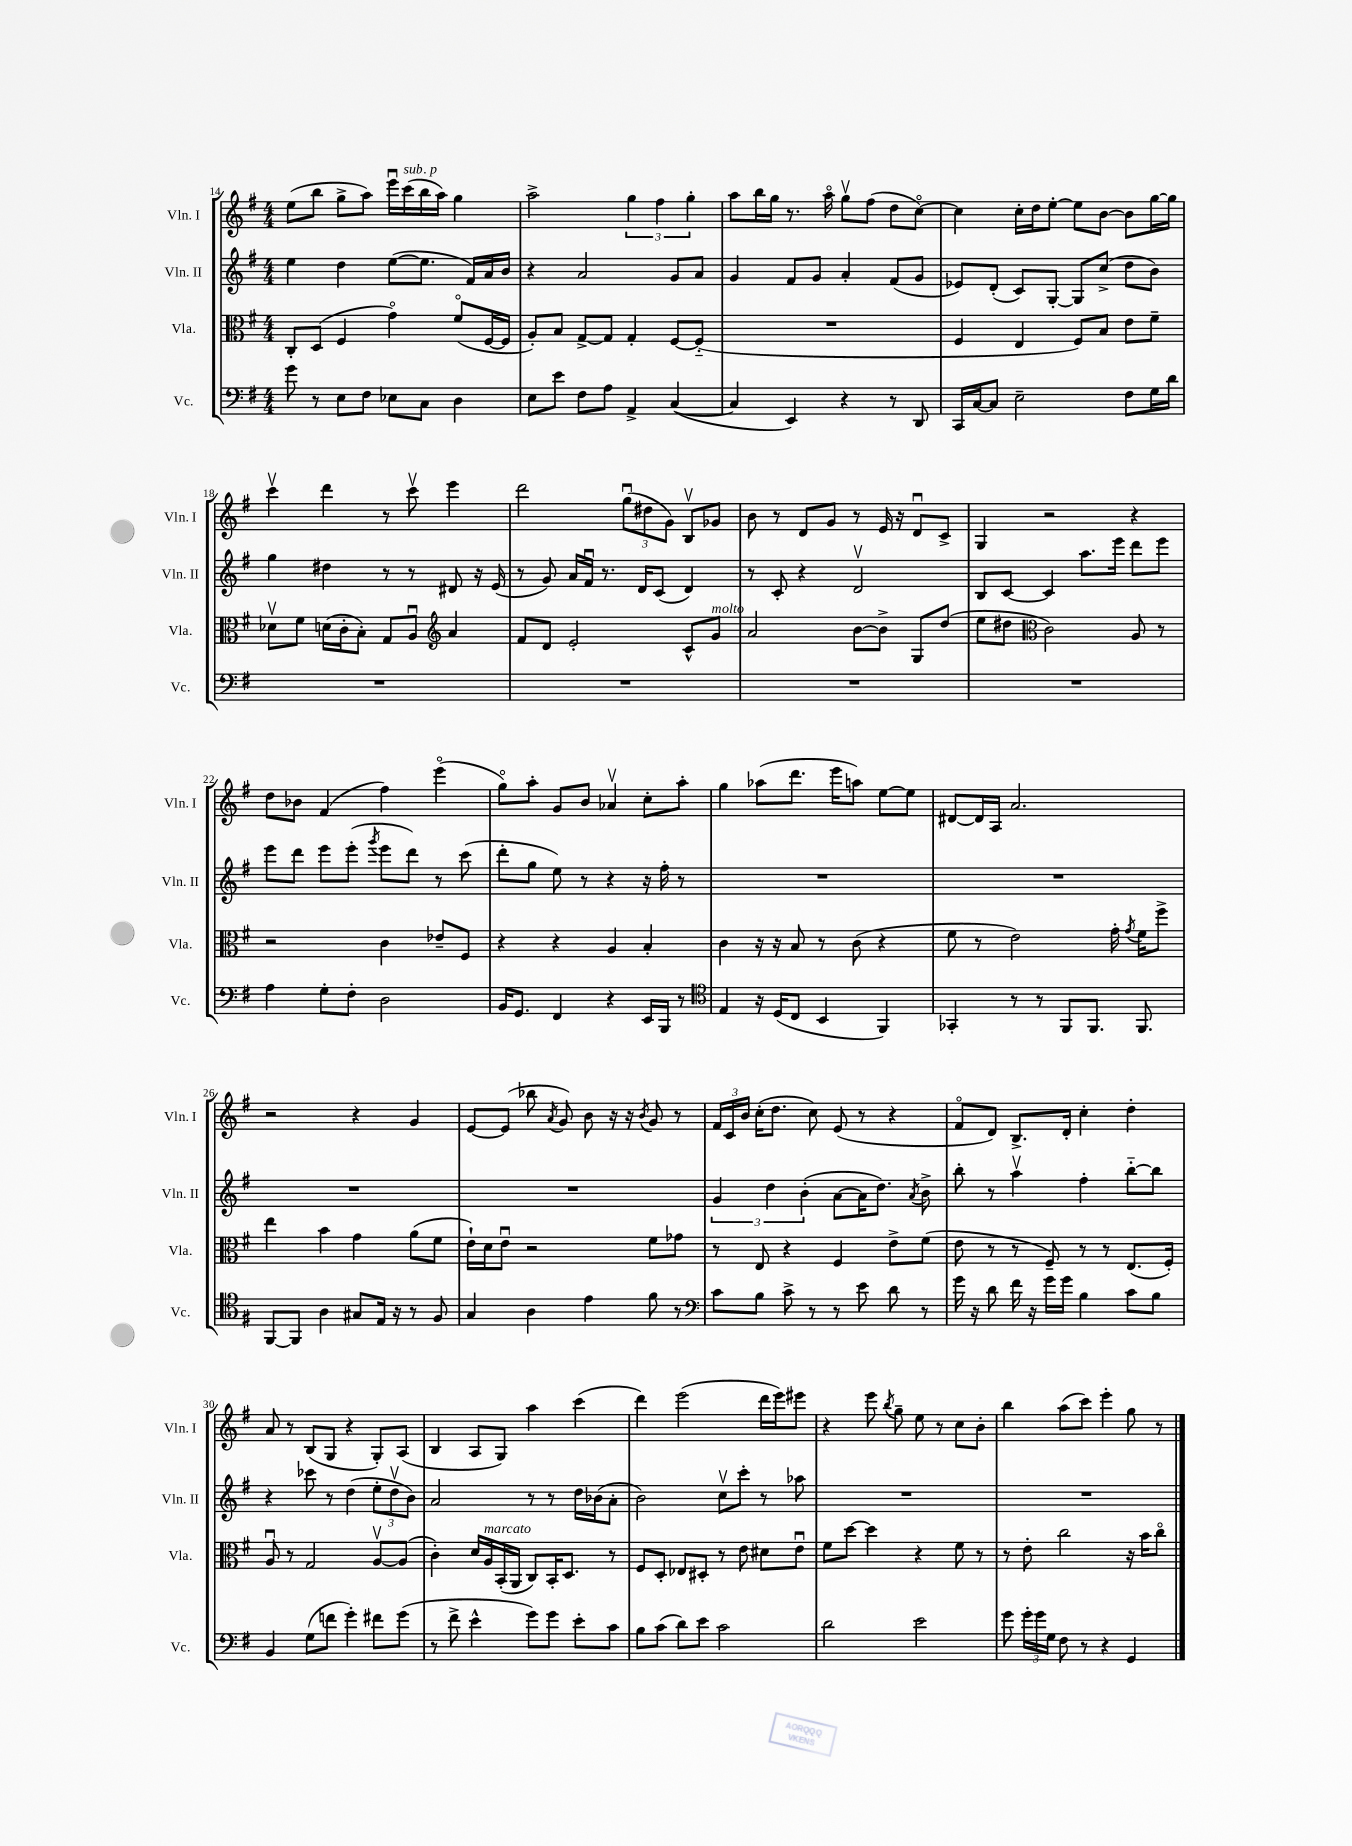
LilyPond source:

<<
\new StaffGroup <<
\new Staff = "s0" \with { instrumentName = "Vln. I" shortInstrumentName = "Vln. I" } {
    \clef treble \key g \major \numericTimeSignature \time 4/4
    \autoBeamOff e''8[( b''8] g''8[-> a''8]) e'''16[\downbow c'''16^\markup { \italic "sub. p" }( b''16 a''16]) g''4 |
    a''2-> \tuplet 3/2 { g''4 fis''4 g''4-. } |
    a''8[ b''16 g''16] r8. a''16\flageolet g''8[\upbow fis''8]( d''8[ c''8]~\flageolet) |
    c''4 c''16[-. d''16 e''8]~-. e''8[ b'8]~ b'8[ g''16~ g''16] |
    c'''4\upbow d'''4 r8 c'''8\upbow e'''4 |
    d'''2 \tuplet 3/2 { g''8[\downbow( dis''8 g'8]) } b8[\upbow ges'8] |
    b'8 r8 d'8[ g'8] r8 e'16 r16 d'8[\downbow c'8]-> |
    g4 r2 r4 |
    d''8[ bes'8] fis'4( fis''4) e'''4\flageolet( |
    g''8[\flageolet) a''8]-. g'8[ b'8] aes'4\upbow c''8[-. a''8]-. |
    g''4 aes''8[( d'''8.] e'''16[ a''8]) e''8[~ e''8] |
    dis'8[~ dis'16 a16] a'2. |
    r2 r4 g'4 |
    e'8[~ e'8]( bes''8 \acciaccatura { a'8 } g'8) b'8 r16 r16 \acciaccatura { b'8 } g'8 r8 |
    \tuplet 3/2 { fis'16[ c'16 b'16] } c''16[-.( d''8.] c''8) e'8( r8 r4 |
    fis'8[\flageolet d'8]) b8.[-> d'16]-. c''4-. d''4-. |
    a'8 r8 b8[( g8] r4 g8[-.) a8]( |
    b4 a8[ g8]) a''4 c'''4( |
    d'''4) e'''2( d'''16[ e'''16) eis'''8] |
    r4 e'''8 \acciaccatura { b''8 } g''8-- e''8 r8 c''8[ b'8]-. |
    b''4 a''8[( c'''8]) e'''4-. g''8 r8 \bar "|." |
}
\new Staff = "s1" \with { instrumentName = "Vln. II" shortInstrumentName = "Vln. II" } {
    \clef treble \key g \major \numericTimeSignature \time 4/4
    \autoBeamOff e''4 d''4 e''8[~( e''8.] fis'16[) a'16 b'16] |
    r4 a'2 g'8[ a'8] |
    g'4 fis'8[ g'8] a'4-. fis'8[( g'8] |
    ees'8[) d'8]-.( c'8[) g8]~-. g8[ c''8]->( d''8[ b'8]) |
    g''4 dis''4 r8 r8 dis'8 r16 e'16( |
    r8 g'8) a'16[ fis'16]\downbow r8. d'16[ c'8]( d'4) |
    r8 c'8-. r4 d'2\upbow |
    b8[ c'8]~ c'4 a''8.[ e'''16] d'''8[ e'''8] |
    e'''8[ d'''8] e'''8[ e'''8]-.( \acciaccatura { g'''8 } e'''8[ d'''8]) r8 c'''8( |
    d'''8[-. g''8] e''8) r8 r4 r16 fis''16-. r8 |
    R1 |
    R1 |
    R1 |
    R1 |
    \tuplet 3/2 { g'4 d''4 b'4-.( } a'8[~ a'16 d''8.]) \acciaccatura { a'8 } b'8-> |
    b''8-. r8 a''4\upbow fis''4-. b''8[~-_ b''8] |
    r4 ces'''8 r8 d''4( \tuplet 3/2 { e''8[-. d''8\upbow b'8]) } |
    a'2 r8 r8 d''16[ bes'16( a'8]-. |
    b'2) c''8[\upbow c'''8]-. r8 aes''8 |
    R1 |
    R1 \bar "|." |
}
\new Staff = "s2" \with { instrumentName = "Vla." shortInstrumentName = "Vla." } {
    \clef alto \key g \major \numericTimeSignature \time 4/4
    \autoBeamOff c8[-. d8]( fis4 g'4\flageolet) fis'8[\flageolet( fis16~ fis16] |
    a8[-.) b8] g8[~-> g8] g4-. fis8[~ fis8]-_( |
    R1 |
    fis4 e4 fis8[) b8] e'8[ fis'8]-- |
    des'8[\upbow fis'8] d'16[( c'16-. b8]-.) g8[ a8]\downbow \clef treble a'4 |
    fis'8[ d'8] e'2-. c'8[-^ g'8]^\markup { \italic "molto" } |
    a'2 b'8[~ b'8]-> g8[ d''8]( |
    e''8[ dis''8] \clef alto c'2) a8 r8 |
    r2 c'4 ees'8[-- fis8] |
    r4 r4 a4 b4-. |
    c'4 r16 r16 b8 r8 c'8( r4 |
    fis'8 r8 e'2) g'16-. \acciaccatura { g'8 } fis'16[ fis''8]-> |
    e''4 b'4 g'4 a'8[( fis'8] |
    e'16[-!) d'16 e'8]\downbow r2 fis'8[ ges'8] |
    r8 e8 r4 fis4 e'8[-> fis'8]( |
    e'8 r8 r8 fis8--) r8 r8 e8.[( fis16]-.) |
    a8\downbow r8 g2 a8[~\upbow a8]( |
    c'4-.) d'16[ a16^\markup { \italic "marcato" } b,16-.( a,16] c8[) b,16-. d8.] r8 |
    fis8[ d8]-. ees8[ dis8]-. r8 e'8 dis'8[ e'8]\downbow |
    fis'8[ d''8]~ d''4 r4 fis'8 r8 |
    r8 e'8-. c''2 r16 b'16[ c''8]\flageolet \bar "|." |
}
\new Staff = "s3" \with { instrumentName = "Vc." shortInstrumentName = "Vc." } {
    \clef bass \key g \major \numericTimeSignature \time 4/4
    \autoBeamOff g'8 r8 e8[ fis8] ees8[ c8] d4 |
    e8[ e'8] fis8[ a8] a,4-> c4~( |
    c4 e,4) r4 r8 d,8 |
    c,16[ c16~ c8] e2-- fis8[ g16 d'16] |
    R1 |
    R1 |
    R1 |
    R1 |
    a4 g8[-. fis8]-. d2 |
    b,16[ g,8.] fis,4 r4 e,16[ b,,16] r8 |
    \clef tenor e4 r16 d16[( c8] b,4 fis,4) |
    ges,4-. r8 r8 fis,8[ fis,8.] fis,8. |
    fis,8[~ fis,8] a4 gis8[ e16] r16 r8 fis8 |
    g4 a4 e'4 fis'8 r8 |
    \clef bass c'8[ b8] c'8-> r8 r8 e'8 d'8 r8 |
    g'16 r16 d'8 fis'16 r16 g'16[ g'16] b4 c'8[ b8] |
    b,4 g8[( f'8] g'4-.) fis'8[ g'8]( |
    r8 fis'8-> e'4-^ g'8[) g'8] e'8[-. c'8] |
    b8[ c'8]( d'8[) e'8] c'2 |
    d'2 e'2 |
    g'8 \tuplet 3/2 { g'16[-. g'16 g16] } fis8 r8 r4 g,4 \bar "|." |
}
>>
>>
\layout { \context { \Score currentBarNumber = #14 } }
